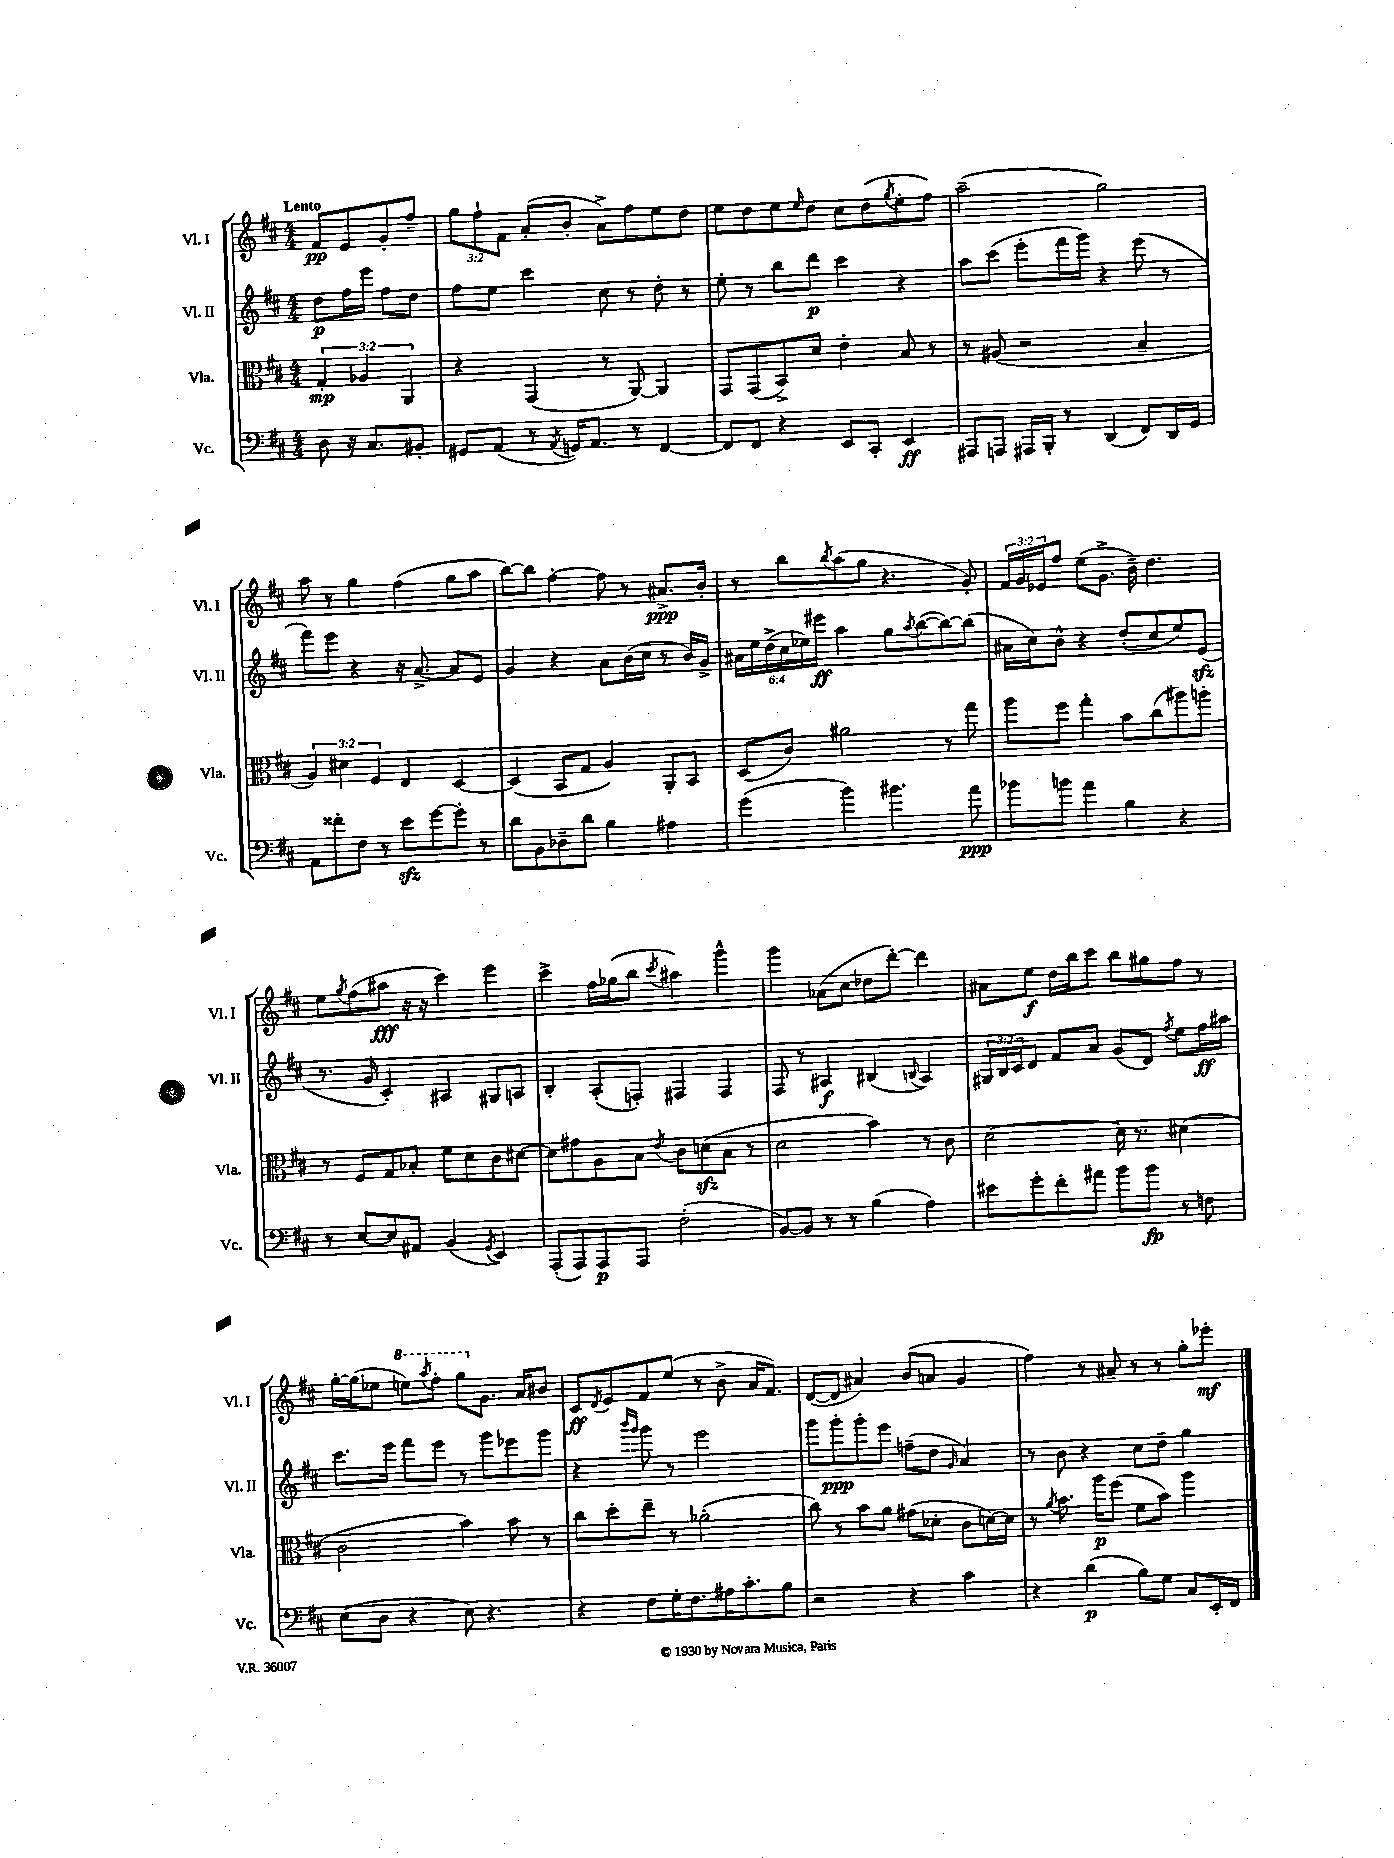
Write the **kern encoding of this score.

**kern	**kern	**kern	**kern
*staff4	*staff3	*staff2	*staff1
*clefF4	*clefC3	*clefG2	*clefG2
*k[f#c#]	*k[f#c#]	*k[f#c#]	*k[f#c#]
*M4/4	*M4/4	*M4/4	*M4/4
8D	6G'	8dd	8f#
16r	.	16ff#	8e
.	6A-	.	.
8.C#	.	16eee	.
.	.	8ff#	8g'
.	6AA	.	.
8BB#'	.	8dd	8ff#~
=	=	=	=
8GG#	4r	8ff#	12gg
.	.	.	12ff#`
(8AA	.	8ee	.
.	.	.	12f#
8r	(4GG	4ccc#	(8a'
8qAA	.	.	.
16GG)	.	.	8b'
8.AA	.	.	.
.	8r	8cc#	8a^)
8r	[8AA)	8r	8ff#
[4FF#	4AA]	8dd'	8ee
.	.	8r	8dd
=	=	=	=
8FF#]	8GG	8ee'	8ee
8FF#	(8GG	8r	8dd
4r	8BB^)	8bb	8ee
.	.	.	16qqee
.	8d	8ddd	8dd
8EE	4e'	4ccc#	8cc#
8CC#'	.	.	(8dd
.	.	.	8qgg
4EE	8B	4r	8ee'
.	8r	.	8ff#)
=	=	=	=
8AAA#	8r	8aa	(2aa~
8AAA	(8A#	(8ccc#	.
16AAA#	2r	8eee'	.
16BBB'	.	.	.
8r	.	16fff#	.
.	.	16ggg)	.
(4DD	.	4r	2gg)
8FF#)	4B~	(8eee	.
16DD	.	8r	.
16GG	.	.	.
=	=	=	=
8AA	6A)	8fff#)	8aa
8f##'	.	8eee	8r
.	6d#	.	.
8F#	.	4r	4gg
.	6F#	.	.
8r	.	.	.
8e	4E	16r	(4ff#
.	.	[8.a^	.
[8g	.	.	.
8g']	[4D	8a]	8gg
8r	.	8e	8aa
=	=	=	=
8d	(4D]	4g	[8bb)
8BB	.	.	8bb]
8D-~	8BB	4r	[4ff#'
8d	8G	.	.
4B	4A)	8a	8ff#]
.	.	(16b	8r
.	.	16cc#	.
4A#	8AA'	8r	8.a#^
.	8BB	16b)	.
.	.	16g^	16b'
=	=	=	=
(4g	(8D	24a#	8r
.	.	24ee	.
.	.	(24dd^	.
.	8c#)	24cc#	8bb
.	.	24ee-)	.
.	.	24eee#	.
.	.	.	8qbb
4b)	2a#	4aa	(8aa
.	.	.	8gg
4.b#	.	8gg	4.r
.	.	8qaa	.
.	.	([8bb	.
.	8r	8bb_)	.
8a	8gg	(8bb]	8g')
=	=	=	=
8b-	8aa	16a#	24f#
.	.	.	24g
.	.	16cc#)	.
.	.	.	24e-
8b	8ff#	8b^^	8ff#
4a	4gg'	4r	(8ee
.	.	.	8.g^
4B	8b	(8dd'	.
.	.	.	16b~)
.	(8cc#	8cc#	4.dd
4r	8aa#)	8ee)	.
.	8aa'	(8e	.
=	=	=	=
8r	8r	8.r	8ee
.	.	.	8qgg
[8E	8F#	.	(8ff#
.	.	16g	.
8E]	8G	4c#')	8aa#
8AA#	8B-'	.	16r
.	.	.	16r
(4BB	8f#	4A#	4ccc#)
.	8d	.	.
8qGG	.	.	.
4EE)	8c#	8G#	4eee
.	[8d#	8A	.
=	=	=	=
(8AAA'	8d#]	4B'	4ccc#^
8AAA)	8g#	.	.
8AAA	8A	(8A'	16ff#
.	.	.	(16gg-
8AAA	8B	8F')	8bb
.	8qe	.	8qccc#
(2F#'	8c#	4F#	4aa#)
.	(8d	.	.
.	8B	4F#	4ggg^^
.	8r	.	.
=	=	=	=
[8BB)	2d	8F#	4ggg
8BB]	.	8r	.
8r	.	4A#	(8a-
8r	.	.	8cc#
(4B	4b)	(4B#	8dd-
.	.	.	[8ddd')
.	.	8qqB	.
4A)	8r	4A#)	4ddd]
.	8c#	.	.
=	=	=	=
8e#	[2d	24G#	8a#
.	.	24B	.
.	.	24c#	.
8g'	.	8d	8ee
8f#'	.	8f#	16dd
.	.	.	16bb
8a#	.	8a	8ccc#
8b	16d]	(8g	8bb
.	8.r	.	.
8b	.	8d)	8gg#
.	.	8qff#	.
8r	(4d#	8ee	8ff#
8F	.	16ff#	8r
.	.	16aa#	.
=	=	=	=
(8E	2c#	8.ccc#	[16gg'
.	.	.	(16gg]
8D	.	.	8ee-
.	.	16eee	.
4r	.	8fff#	8eee)
.	.	.	8qaaa
.	.	8eee	8fff#'
8E)	4b)	8r	8ggg
4.r	.	8ggg	8.g
.	8b	8eee-	.
.	.	.	16a
.	8r	8ggg	8b#
=	=	=	=
4r	8cc#	4r	8c#
.	.	.	8qd
.	8dd'	.	8e
.	.	16qqbbb	.
.	.	16qqggg	.
8F#	8ee~	8ggg	8f#
16G'	8r	8r	(8ee
8.F#	.	.	.
.	(2a-'	2eee	8r
16A#	.	.	8b^
8.c#'	.	.	.
.	.	.	16a
.	.	.	8.f#)
8B	.	.	.
=	=	=	=
2r	8cc#)	8ggg	([8d
.	8r	8ggg'	8d]
.	8b	8ggg'	4a#)
.	8a	8eee	.
4r	(8g#	(8ff~	(8b
.	8d-'	8dd	8a
.	.	16qqg	.
4c#	8c#	4a)	4g
.	[16d)	.	.
.	16d]	.	.
=	=	=	=
4r	8r	8r	4ff#)
.	8qa	.	.
.	8.b	8b	.
(4d	.	4r	8r
.	16aa	.	.
.	(8ff#	.	8a#~
8B)	8f#	8cc#	8r
8G	8b)	8dd~	8r
8C#	4aa	4gg	8gg'
16EE'	.	.	8eee-'
16FF#	.	.	.
==	==	==	==
*-	*-	*-	*-
